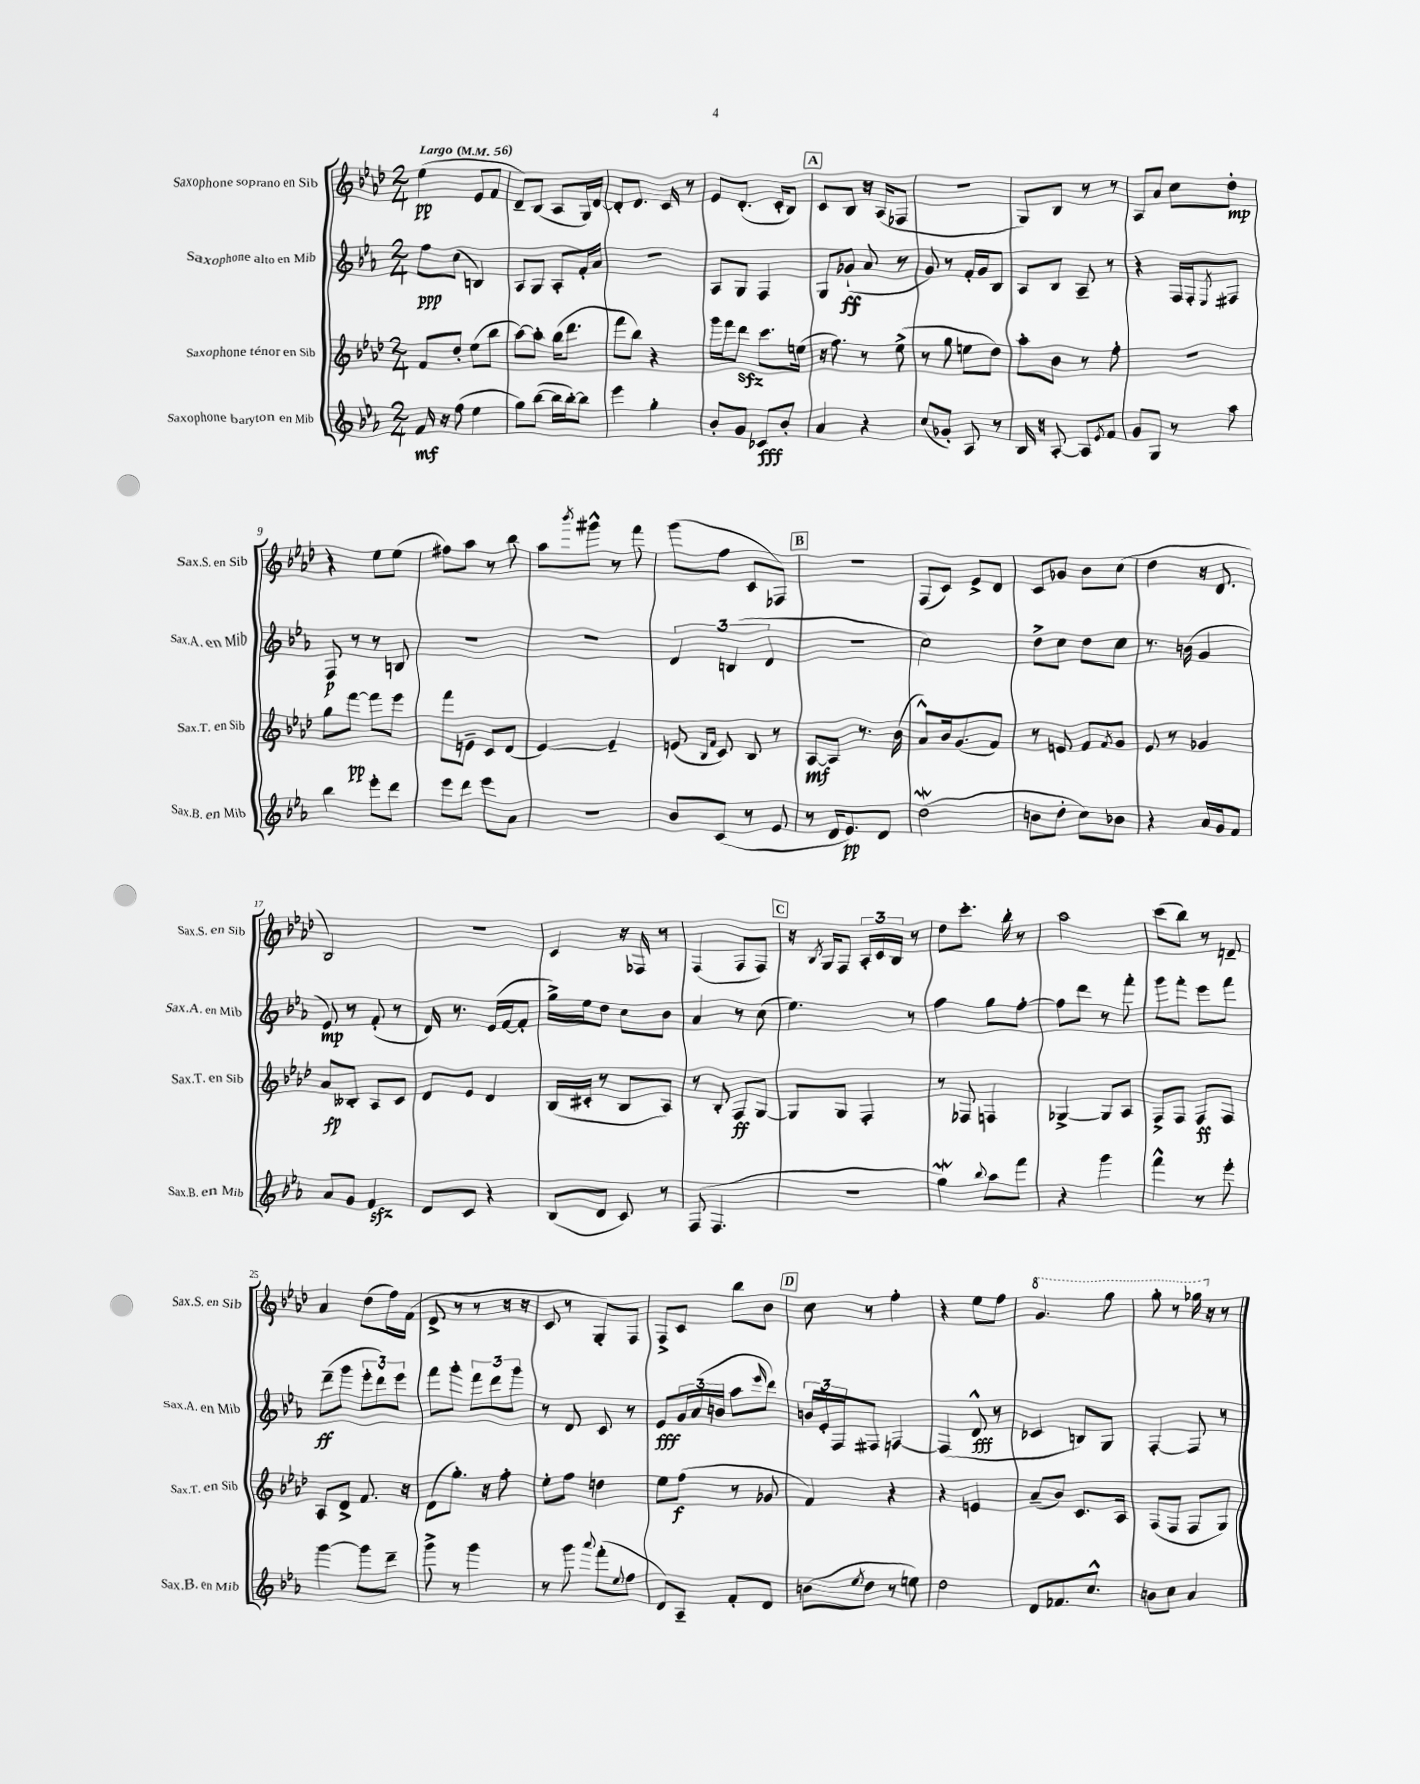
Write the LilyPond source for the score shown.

<<
\new StaffGroup <<
\new Staff = "s0" \with { instrumentName = "Saxophone soprano en Sib" shortInstrumentName = "Sax.S. en Sib" } {
    \clef treble \key aes \major \numericTimeSignature \time 2/4 \tempo "Largo" 4 = 56
    ees''4\pp( ees'8 f'8 |
    des'8--) bes8( aes8 g16) des'16~ |
    des'8-. des'8. c'16 r8 |
    ees'8 des'8.-.( c'16-. bes8) |
    \mark \markup { \box "A" } c'8 bes8 r16 aes16( fes8 |
    R2 |
    g8) bes8 r8 r8 |
    aes8 aes'8 c''8 des''8-.\mp |
    r4 ees''8 ees''8( |
    fis''8) aes''8 r8 bes''8 |
    aes''8 \acciaccatura { bes'''8 } gis'''8-^ r8 f'''8 |
    g'''8( f''8 c'8 fes8) |
    \mark \markup { \box "B" } R2 |
    f8( c'8) ees'8-> des'8 |
    c'8 ges'8 bes'8 c''8( |
    des''4 r16 des'8. |
    bes2) |
    R2 |
    c'4 r16 fes16 r8 |
    f4( f8 f8) |
    \mark \markup { \box "C" } r16 \acciaccatura { bes8 } g16 f8 \tuplet 3/2 { aes16-. c'16 bes16 } r8 |
    des''8 c'''8.-. bes''16-. r8 |
    aes''2 |
    c'''8( bes''8) r8 d'8-- |
    aes'4 des''8( f''16) f'16( |
    des'8-> r8 r8 r16 r16 |
    c'8 r8 g8-.) f8 |
    f8-> c'8 bes''8 bes'8 |
    \mark \markup { \box "D" } c''8 r8 f''4-. |
    r4 ees''8 f''8 |
    \ottava #1 g''4. g'''8 |
    g'''8-. r8 ges'''16 \ottava #0 r16 r8 \bar "|." |
}
\new Staff = "s1" \with { instrumentName = "Saxophone alto en Mib" shortInstrumentName = "Sax.A. en Mib" } {
    \clef treble \key ees \major \numericTimeSignature \time 2/4
    f''8\ppp c''8( b4) |
    aes8 g8 aes8-. f'16-. aes'16 |
    r2 |
    aes8 g8 f4 |
    \mark \markup { \box "A" } g8 ges'8-!\ff( aes'8 r8 |
    g'8) r8 f'16-. g'16 bes8 |
    aes8 bes8 aes8-- r8 |
    r4 f16 f16-. \acciaccatura { ees8 } fis8 |
    f8\p r8 r8 b8 |
    r2 |
    R2 |
    \tuplet 3/2 { d'4 b4( d'4 } |
    \mark \markup { \box "B" } r2 |
    c''2) |
    d''8-> c''8 d''8 c''8 |
    r8. b'16( g'4 |
    ees'8\mp) r8 f'8-.( r8 |
    d'16) r8. ees'16( f'16~ f'8-. |
    g''16->) ees''16 d''8 c''8 bes'8 |
    aes'4 r8 c''8( |
    \mark \markup { \box "C" } ees''4.) r8 |
    f''4 g''8 f''8~-. |
    f''8 d'''8 r8 f'''8-. |
    g'''8 f'''8-. ees'''8 f'''8 |
    d'''8--\ff( g'''8 \tuplet 3/2 { ees'''8-. d'''8) ees'''8 } |
    f'''8 g'''8-. \tuplet 3/2 { f'''8 d'''8 g'''8 } |
    r8 d'8 c'8 r8 |
    ees'8\fff \tuplet 3/2 { g'16 aes'16( b'16 } aes''8 \grace { ees'''16 } d'''8) |
    \mark \markup { \box "D" } \tuplet 3/2 { b'16 ees'16-. f16 } fis8 f4~ |
    f4( d'8-^\fff r8 |
    ces'4 b8) g8 |
    f4~-. f8 r8 \bar "|." |
}
\new Staff = "s2" \with { instrumentName = "Saxophone ténor en Sib" shortInstrumentName = "Sax.T. en Sib" } {
    \clef treble \key aes \major \numericTimeSignature \time 2/4
    f'8 des''8-. ees''8( bes''8 |
    aes''8~) aes''8-. bes''16( des'''8. |
    f'''8 bes''8) r4 |
    g'''16 f'''16 des'''8\sfz c'''8. e''16( |
    \mark \markup { \box "A" } r16 f''8.) r8 ees''8->( |
    r8 g''8 e''8 des''8) |
    aes''8-. bes'8 r8 f''8-. |
    R2 |
    g''8 f'''8~\pp f'''8 ees'''8 |
    f'''8 e'8-- c'8 des'8( |
    ees'4~) ees'4-- |
    e'8( \grace { bes16 f'16 } c'8) bes8 r8 |
    \mark \markup { \box "B" } aes8~\mf aes8 r8. bes'16( |
    aes'8-^) bes'16 g'8.( f'8) |
    r8 e'8 f'8 \acciaccatura { f'8 } g'8 |
    ees'8 r8 ges'4 |
    aes'8\fp beses8-. aes8 c'8 |
    des'8 ees'8 des'4 |
    bes16( cis'16-. r8 bes8 aes8) |
    r8 bes8-. f8\ff g8~ |
    \mark \markup { \box "C" } g8 g8 f4-. |
    r8 fes8 f4 |
    ges4~-> ges8 aes8 |
    f8-> f8 f8\ff f8 |
    aes8 des'8-> f'8. r16 |
    des'8( g''8.-.) r16 f''8-. |
    ees''8-. f''8 d''4 |
    ees''8 f''8\f( r8 ges'8 |
    \mark \markup { \box "D" } f'4) r4 |
    r4 e'4 |
    aes'8--( bes'8) c'8. aes16 |
    f8( f8 f8 g8) \bar "|." |
}
\new Staff = "s3" \with { instrumentName = "Saxophone baryton en Mib" shortInstrumentName = "Sax.B. en Mib" } {
    \clef treble \key ees \major \numericTimeSignature \time 2/4
    f'16\mf r16 f''8( ees''4 |
    g''8) bes''8~( bes''16 bes''16~-.) bes''8 |
    ees'''4 g''4-. |
    bes'8-. g'8 ces'8\fff bes'8-. |
    \mark \markup { \box "A" } aes'4 r4 |
    c''8( ges'8-.) aes8 r8 |
    bes16 r16 aes8~-. aes8 \acciaccatura { ees'8 } f'8 |
    g'8 g8 r8 aes''8 |
    bes''4 ees'''8-. d'''8 |
    ees'''8 d'''8 ees'''8 aes'8 |
    R2 |
    bes'8 c'8( r8 ees'8 |
    \mark \markup { \box "B" } r8 d'16 ees'8.\pp) d'8 |
    d''2\mordent( |
    b'8 d''8-. c''8) bes'8 |
    r4 aes'16 g'16 f'8 |
    aes'8 g'8 f'4\sfz |
    d'8 c'8 r4 |
    bes8( d'8 c'8) r8 |
    f8( f4. |
    \mark \markup { \box "C" } r2 |
    g''4\mordent) \appoggiatura { bes''8 } aes''8 f'''8 |
    r4 g'''4 |
    f'''4-^ r8 ees'''8-. |
    g'''4~ g'''8 d'''8-- |
    g'''8-> r8 g'''4 |
    r8 g'''8 \appoggiatura { aes'''8 } f'''8-.( \appoggiatura { ees''8 } f''8 |
    d'8) aes8-- f'8-. d'8 |
    \mark \markup { \box "D" } b'8( \acciaccatura { ees''8 } d''8 r8 e''8) |
    d''2 |
    d'8 fes'8. c''8.-^ |
    b'8 c''8 aes'4 \bar "|." |
}
>>
>>
